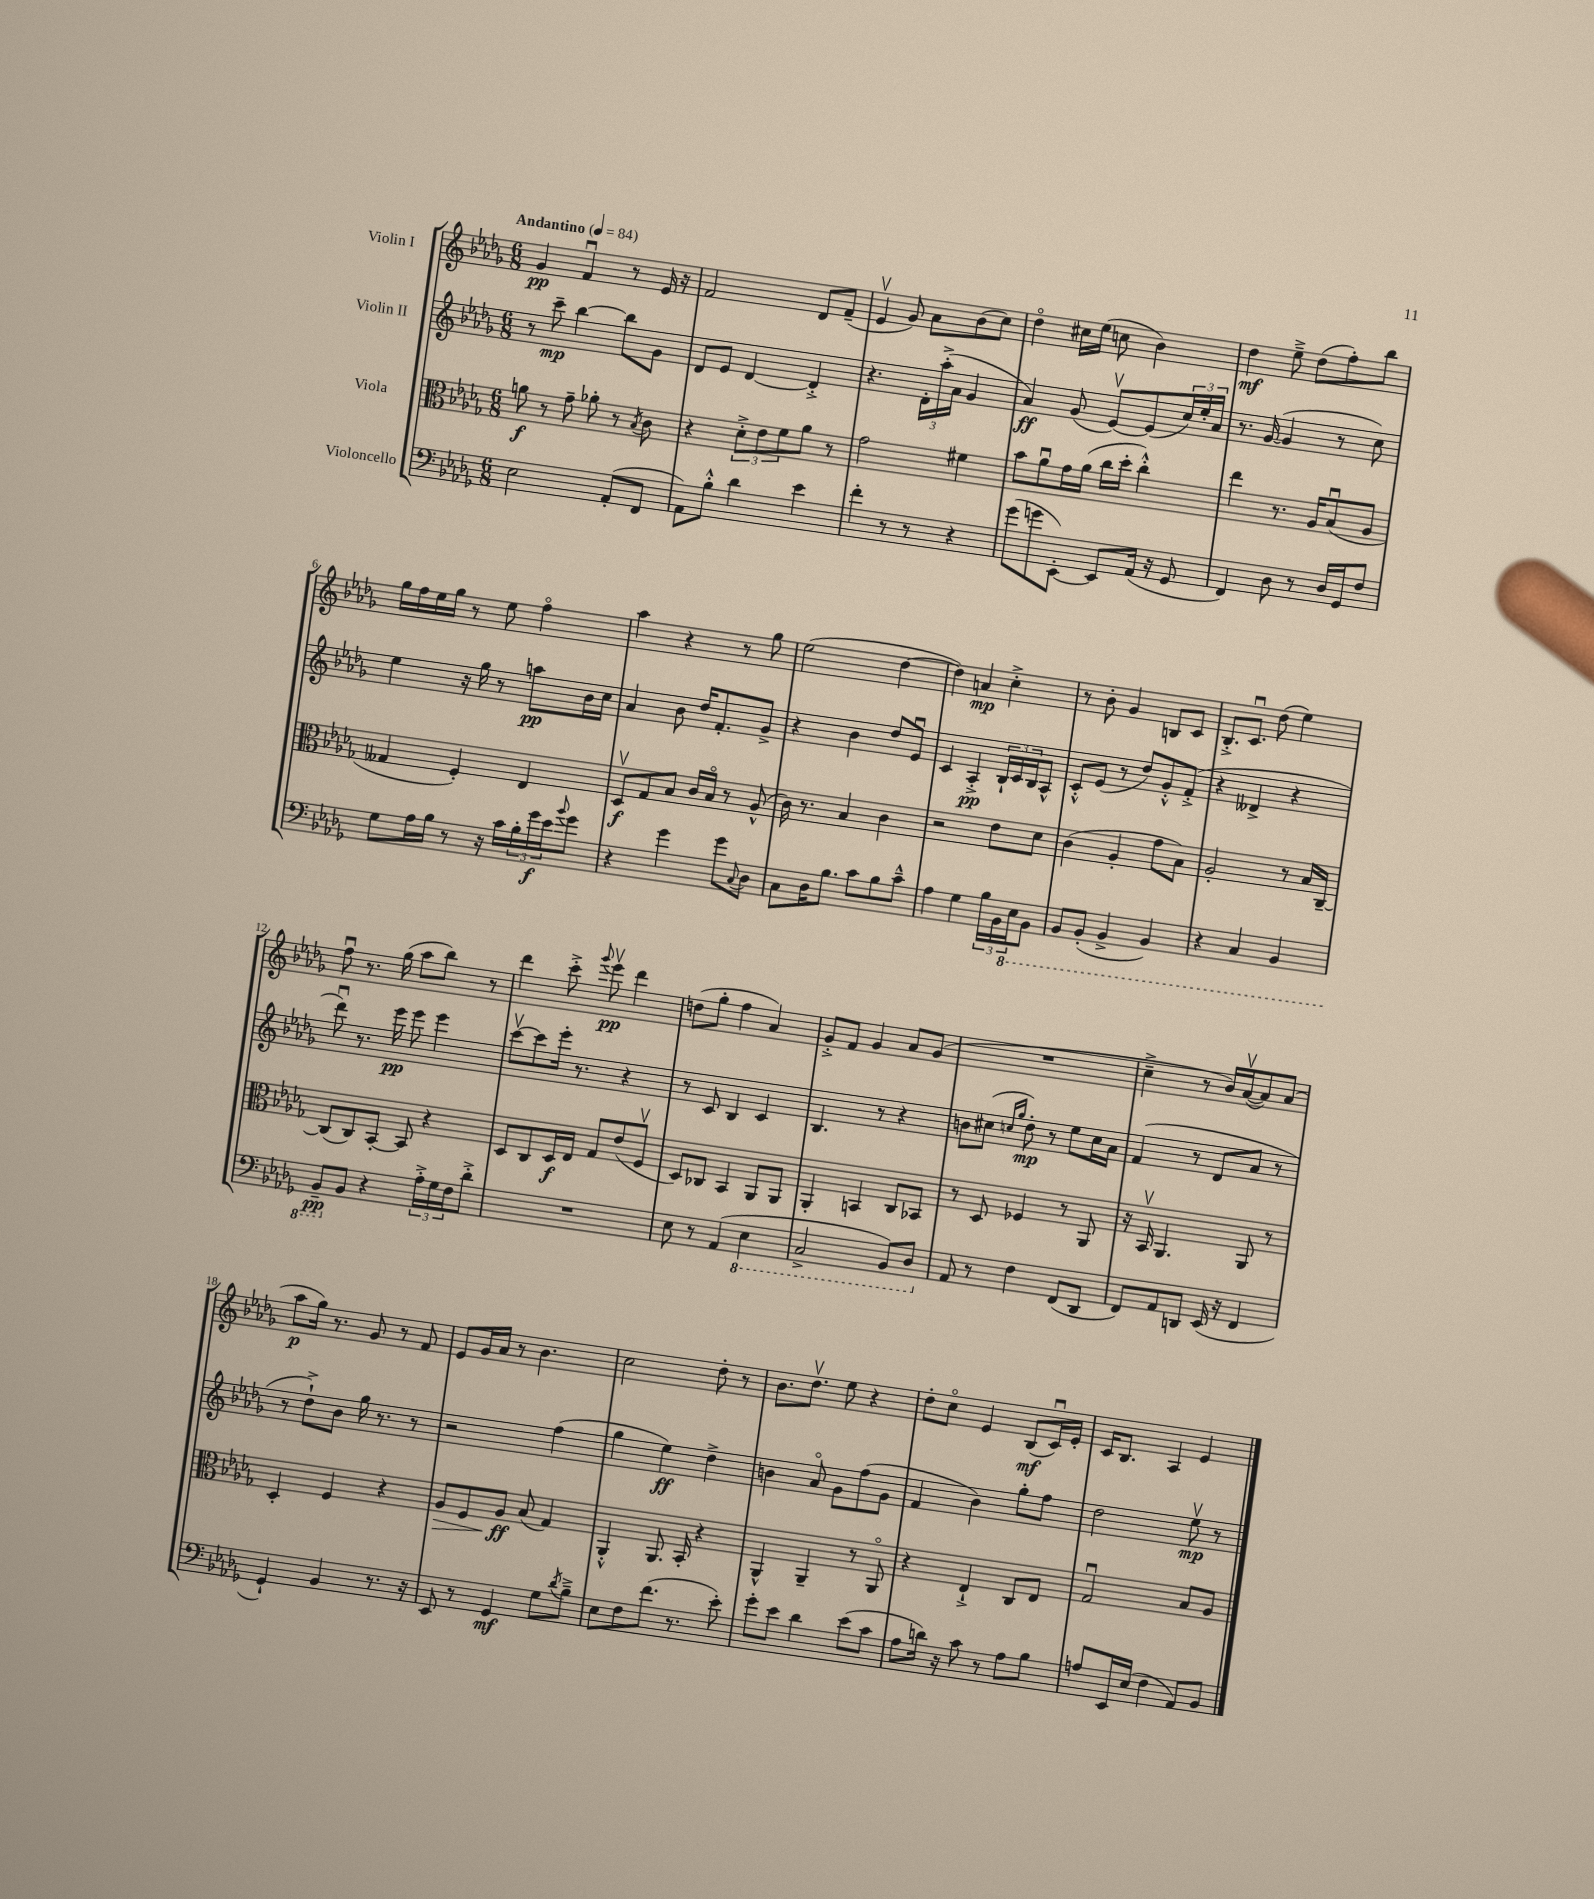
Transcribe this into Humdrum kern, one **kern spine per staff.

**kern	**kern	**kern	**kern
*staff4	*staff3	*staff2	*staff1
*clefF4	*clefC3	*clefG2	*clefG2
*k[b-e-a-d-g-]	*k[b-e-a-d-g-]	*k[b-e-a-d-g-]	*k[b-e-a-d-g-]
*M6/8	*M6/8	*M6/8	*M6/8
*MM84	*MM84	*MM84	*MM84
2E-	8a	8r	4g-
.	8r	8ccc~	.
.	8g-~	[4bb-	4fu
.	8a-'	.	.
(8AA-'	8r	8bb-]	8r
.	8qB-	.	.
8FF	8c	8g-	16e-
.	.	.	16r
=	=	=	=
8AA-)	4r	8d-	2f
8B-'^^	.	8e-	.
4d-	12d-'^	[4d-	.
.	12e-	.	.
.	12f	.	.
4e-	8a-	4d-'^]	8d-
.	8r	.	(8f~
=	=	=	=
4f'	2g-	4.r	4e-v
8r	.	.	8g-)
8r	.	24d-'	8a-
.	.	(24aa-'^	.
.	.	24a-	.
4r	4f#	4g-	(8b-
.	.	.	8cc)
=	=	=	=
(8g-	8b-	4a-)	4dd-o
8g	8a-u	.	.
[8EE-')	16g-	(8g-	16cc#
.	(16a-	.	(16ee-
8EE-]	16cc	[8e-v)	8cc
.	16dd-'	.	.
(16AA-	4cc'^^)	(8e-]	4b-)
16r	.	.	.
8GG-	.	24cc)	.
.	.	24ee-'	.
.	.	24a-	.
=	=	=	=
4FF)	4ee-	8.r	4dd-
.	.	([16g-	.
8D-	8.r	4g-]	8ee-~^
8r	.	.	(8dd-
.	16A-	.	.
16D-	(8B-u	8r	8ff')
16GG-	.	.	.
8F	8A-	8cc)	8bb-
=	=	=	=
8G-	4G--	4ee-	16gg-
.	.	.	16ff
16A-	.	.	16ee-
16B-	.	.	16gg-
8r	4F')	16r	8r
.	.	16gg-	.
16r	.	8r	8ee-
16c	.	.	.
24B-'	4E-	8aa	4ffo
24g-	.	.	.
24e-	.	.	.
8qqb-	.	.	.
8g-	.	16b-	.
.	.	16cc	.
=	=	=	=
4r	8D-v	4a-	4aa-
.	8G-	.	.
4g-	8B-	8b-	4r
.	16c	16dd-	.
.	16B-o	8.f'	.
8g-	8r	.	8r
8qqC	.	.	.
8D-	(8A-^^	8g-^	8gg-
=	=	=	=
8C	16c)	4r	(2ee-
.	8.r	.	.
16D-	.	.	.
8.B-	.	.	.
.	4B-	4b-	.
8c	.	.	.
8B-	4c	8dd-	[4dd-
8c~^^	.	8e-u	.
=	=	=	=
4A-	2r	4c	4dd-])
4G-	.	4A-'^	4a
24B-	8e-	24B-`	4cc'^
24BB-	.	24c	.
24EE-	.	24B-	.
8BBB-	8d-	8A-^^	.
=	=	=	=
8BBB-	(4c	8c'^^	8r
(8BBB-'	.	(8e-	8b-'
4BBB-^	4A-'	8r	4g-
.	.	8dd-)	.
4BBB-)	8g-	8g-'^^	8B
.	8B-)	(8f'^	8c
=	=	=	=
4r	2A-'	4r	8.B-'^
.	.	.	8.cu
4CC	.	4d--^	.
.	.	.	(8dd-
4BBB-	8r	4r	4ee-)
.	16B-	.	.
.	[16C~	.	.
=	=	=	=
8BBB-~	(8C]	8ddd-u)	8ffu
8BB-	8C)	8.r	8.r
4r	[8BB-'	.	.
.	.	16eee-	(16gg-
.	8BB-]	8eee-	8aa-
24A-'^	4r	4eee-	8bb-)
24G-	.	.	.
24F	.	.	.
8d-'^	.	.	8r
=	=	=	=
2.r	8D-	[8cccv	4ddd-
.	8C	8ccc]	.
.	16D-	16eee-'	8ccc'^
.	16E-	8.r	.
.	.	.	8qqggg-
.	8G-	.	8eee-v
.	(8e-	4r	4ddd-
.	8Fv	.	.
=	=	=	=
8E-	8D-)	8r	(8dd
8r	8C-	8c	8gg-'
(4AA-	4BB-	4B-	4ff
4EE-	8AA-	4c	4a-)
.	8AA-	.	.
=	=	=	=
2CC^	4AA-'	4.B-	8g-'^
.	.	.	8f
.	4BB	.	4g-
.	.	8r	.
8BBB-)	8C	4r	8a-
8DD-	8BB-	.	(8g-
=	=	=	=
8AA-	8r	8b	2.r
8r	8D-	(8cc#	.
.	.	16qqcc	.
.	.	16qqgg-	.
4F	4F-	8dd-')	.
.	.	8r	.
(8FF	8r	8ee-	.
8DD-	8AA-	16cc	.
.	.	16a-	.
=	=	=	=
8FF)	16r	(4f	4cc~^
.	16BB-v	.	.
8AA-	4.AA-	.	.
8DD	.	8r	8r
(16EE-	.	8d-	16b-)
16r	.	.	([16a-v
4FF	8AA-	8a-	8a-])
.	8r	8r	(8a-
=	=	=	=
4GG-`)	4D-'	8r	8aa-
.	.	8dd-`^)	16gg-)
.	.	.	8.r
4BB-	4F	8b-	.
.	.	16gg-	8g-
.	.	8.r	.
8.r	4r	.	8r
.	.	8r	8f
16r	.	.	.
=	=	=	=
8EE-	8A-	2r	8e-
8r	8F	.	16g-
.	.	.	16a-
4GG-	8A-	.	8r
.	(8B-	.	4.b-
8G-	4G-)	(4ff	.
8qd-	.	.	.
8B-~^	.	.	.
=	=	=	=
8E-	4AA-'^^	4gg-	2cc
8F	.	.	.
(8.f	8.AA-	4ee-)	.
8.r	16BB-'	.	.
.	4r	4dd-^	8dd-'
8e-')	.	.	8r
=	=	=	=
8g-'	4AA-^^	4b	8.b-
8e-	.	.	.
.	.	.	8.dd-v
4d-	4AA-~	8a-o	.
.	.	8g-	8ee-
(8e-	8r	(8ff	4r
8c	8AA-o	8g-	.
=	=	=	=
8A-	4r	4f	8dd-'
16d)	.	.	8cco
16r	.	.	.
8c	4E-`^	4b-)	4e-
8r	.	.	.
8A-	8C	8gg-'	(8B-
8B-	8E-	8ff	16cu)
.	.	.	16e-'
=	=	=	=
8A	2G-u	2dd-	16c
.	.	.	8.B-
16EE-	.	.	.
(16E-	.	.	.
4F	.	.	4A-
8AA-)	8B-	8ee-v	4e-
8BB-	8A-	8r	.
==	==	==	==
*-	*-	*-	*-
